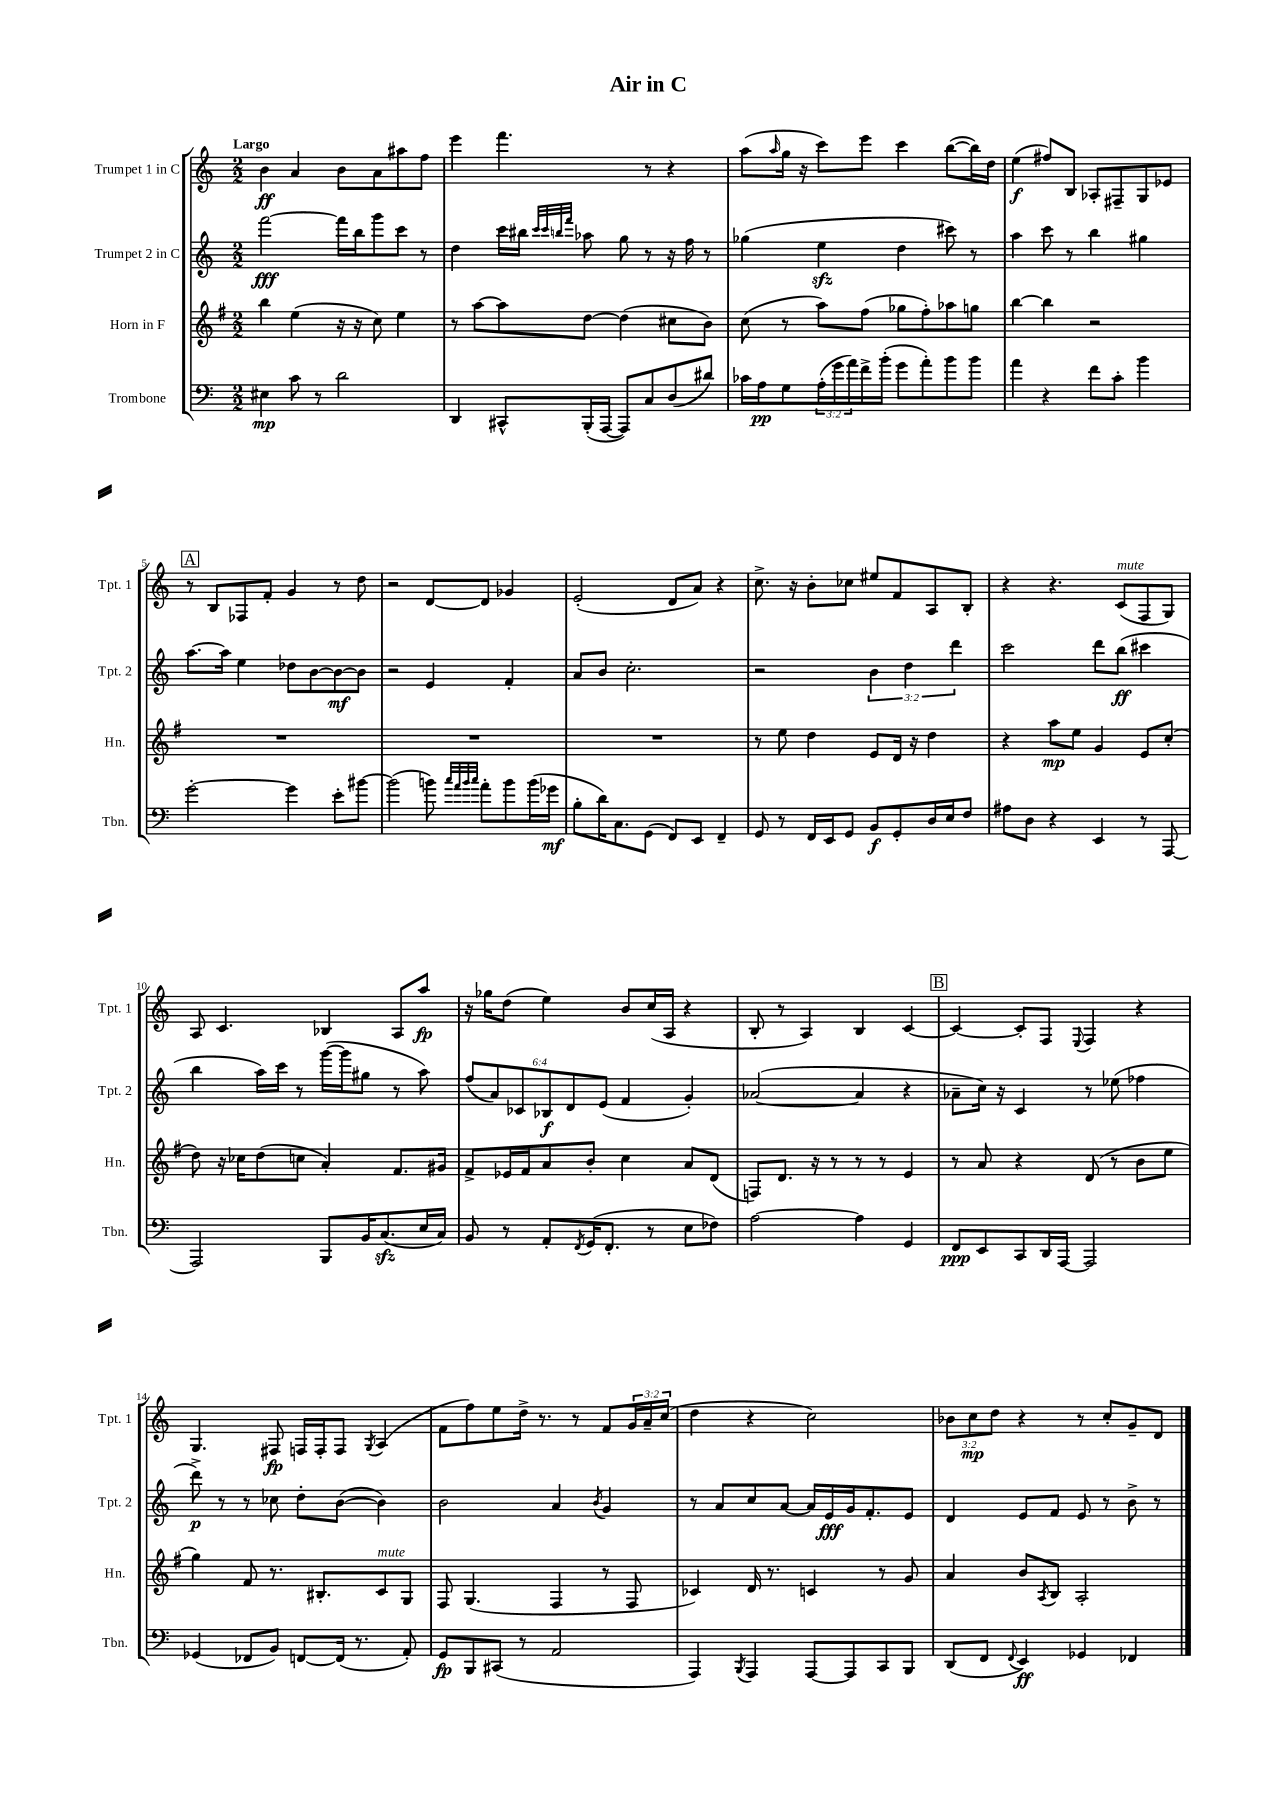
\header { title = "Air in C" }
<<
\new StaffGroup <<
\new Staff = "s0" \with { instrumentName = "Trumpet 1 in C" shortInstrumentName = "Tpt. 1" } {
    \clef treble \key c \major \numericTimeSignature \time 2/2 \override Staff.TupletNumber.text = #tuplet-number::calc-fraction-text \tempo "Largo"
    b'4\ff a'4 b'8 a'8 ais''8 f''8 |
    e'''4 f'''4. r8 r4 |
    a''8( \grace { a''16 } g''16 r16 c'''8) e'''8 c'''4 b''8~( b''16) d''16 |
    e''4\f( fis''8) b8 aes8-. fis8-- g8 ees'8 |
    \mark \markup { \box "A" } r8 b8 fes8 f'8-. g'4 r8 d''8 |
    r2 d'8~ d'8 ges'4 |
    e'2-.( d'8 a'8) r4 |
    c''8.-> r16 b'8-. ces''8 eis''8 f'8 a8 b8-. |
    r4 r4. c'8^\markup { \italic "mute" }( f8 g8) |
    a8 c'4. bes4 a8 a''8\fp |
    r16 ges''16 d''8( e''4) b'8 c''16( a16 r4 |
    b8-. r8 a4) b4 c'4~ |
    \mark \markup { \box "B" } c'4~ c'8-. f8 \appoggiatura { e8 } f4 r4 |
    g4. fis8\fp f16 f16-. f8 \acciaccatura { g8 } a4( |
    f'8 f''8) e''8 d''16-> r8. r8 f'8 \tuplet 3/2 { g'16 a'16-- c''16( } |
    d''4 r4 c''2) |
    \tuplet 3/2 { bes'8 c''8\mp d''8 } r4 r8 c''8-. g'8-- d'8 \bar "|." |
}
\new Staff = "s1" \with { instrumentName = "Trumpet 2 in C" shortInstrumentName = "Tpt. 2" } {
    \clef treble \key c \major \numericTimeSignature \time 2/2 \override Staff.TupletNumber.text = #tuplet-number::calc-fraction-text
    f'''2~\fff f'''16 b''16 g'''8 c'''8 r8 |
    d''4 c'''16 bis''16 \grace { c'''32 c'''32 b''32 f'''32 } aes''8 g''8 r8 r16 f''16 r8 |
    ges''4( e''4\sfz d''4 cis'''8) r8 |
    a''4 c'''8 r8 b''4 gis''4 |
    \mark \markup { \box "A" } a''8.~ a''16 e''4 des''8 b'8~ b'8~\mf b'8 |
    r2 e'4 f'4-. |
    a'8 b'8 c''2.-. |
    r2 \tuplet 3/2 { b'4 d''4 d'''4 } |
    c'''2 d'''8 b''8\ff( cis'''4 |
    b''4 a''16) c'''16 r8 g'''16~( g'''16 gis''8 r8 a''8) |
    \tuplet 6/4 { f''8( a'8) ces'8 bes8\f d'8 e'8( } f'4 g'4-.) |
    aes'2~( aes'4 r4 |
    \mark \markup { \box "B" } aes'8-- c''16) r16 c'4 r8 ees''8( fes''4 |
    d'''8->\p) r8 r8 ces''8 d''8-. b'8~( b'4) |
    b'2 a'4 \acciaccatura { b'8 } g'4 |
    r8 a'8 c''8 a'8~ a'16 e'16\fff g'16 f'8.-. e'8 |
    d'4 e'8 f'8 e'8 r8 b'8-> r8 \bar "|." |
}
\new Staff = "s2" \with { instrumentName = "Horn in F" shortInstrumentName = "Hn." } {
    \clef treble \key g \major \numericTimeSignature \time 2/2
    b''4 e''4( r16 r16 c''8) e''4 |
    r8 a''8~ a''8 d''8~ d''4( cis''8 b'8) |
    c''8( r8 a''8) fis''8( ges''8 fis''8-.) aes''8 g''8 |
    b''4~ b''4 r2 |
    \mark \markup { \box "A" } R1 |
    R1 |
    R1 |
    r8 e''8 d''4 e'8 d'16 r16 d''4 |
    r4 a''8\mp e''8 g'4 e'8 c''8-.( |
    d''8) r16 ces''16 d''8( c''8 a'4-.) fis'8. gis'16 |
    fis'8-> ees'16 fis'16 a'8 b'8-. c''4 a'8 d'8( |
    f8) d'8. r16 r8 r8 r8 e'4 |
    \mark \markup { \box "B" } r8 a'8 r4 d'8( r8 b'8 e''8 |
    g''4) fis'8 r8. bis8.-. c'8^\markup { \italic "mute" } g8 |
    fis8 g4.( fis4 r8 fis8 |
    ces'4) d'16 r8. c'4 r8 g'8 |
    a'4 b'8 \acciaccatura { a8 } b8 a2-. \bar "|." |
}
\new Staff = "s3" \with { instrumentName = "Trombone" shortInstrumentName = "Tbn." } {
    \clef bass \key c \major \numericTimeSignature \time 2/2 \override Staff.TupletNumber.text = #tuplet-number::calc-fraction-text
    eis4\mp c'8 r8 d'2 |
    d,4 cis,8-^ b,,16-.( a,,16~ a,,8) c8 d8( dis'8) |
    ces'16 a16\pp g8 \tuplet 3/2 { a16-.( g'16 a'16) } f'16-> b'16-.( g'8 a'8-.) b'8 b'8 |
    a'4 r4 f'8 c'8-. b'4 |
    \mark \markup { \box "A" } g'2~-. g'4 e'8-. bis'8~ |
    bis'2( b'8) \grace { c''32 a'32 b'32 c''32 } a'8-. b'8 b'16( ges'16\mf |
    b8-. d'16) c8. g,8( f,8) e,8 f,4-- |
    g,8 r8 f,16 e,16 g,8 b,8\f g,8-. d16 e16 f8 |
    ais8 d8 r4 e,4 r8 a,,8~ |
    a,,2 b,,8 b,16 c8.\sfz( e16 c16) |
    b,8 r8 a,8-. \acciaccatura { f,8 } g,16( f,8.-. r8 e8 fes8) |
    a2~ a4 g,4 |
    \mark \markup { \box "B" } f,8\ppp e,8 c,8 d,16 a,,16~ a,,2 |
    ges,4( fes,8 b,8) f,8~ f,16( r8. a,8-.) |
    g,8\fp b,,8 cis,8( r8 a,2 |
    a,,4) \acciaccatura { b,,8 } a,,4 a,,8~ a,,8 c,8 b,,8 |
    d,8( f,8 \appoggiatura { f,8 } e,4\ff) ges,4 fes,4 \bar "|." |
}
>>
>>
